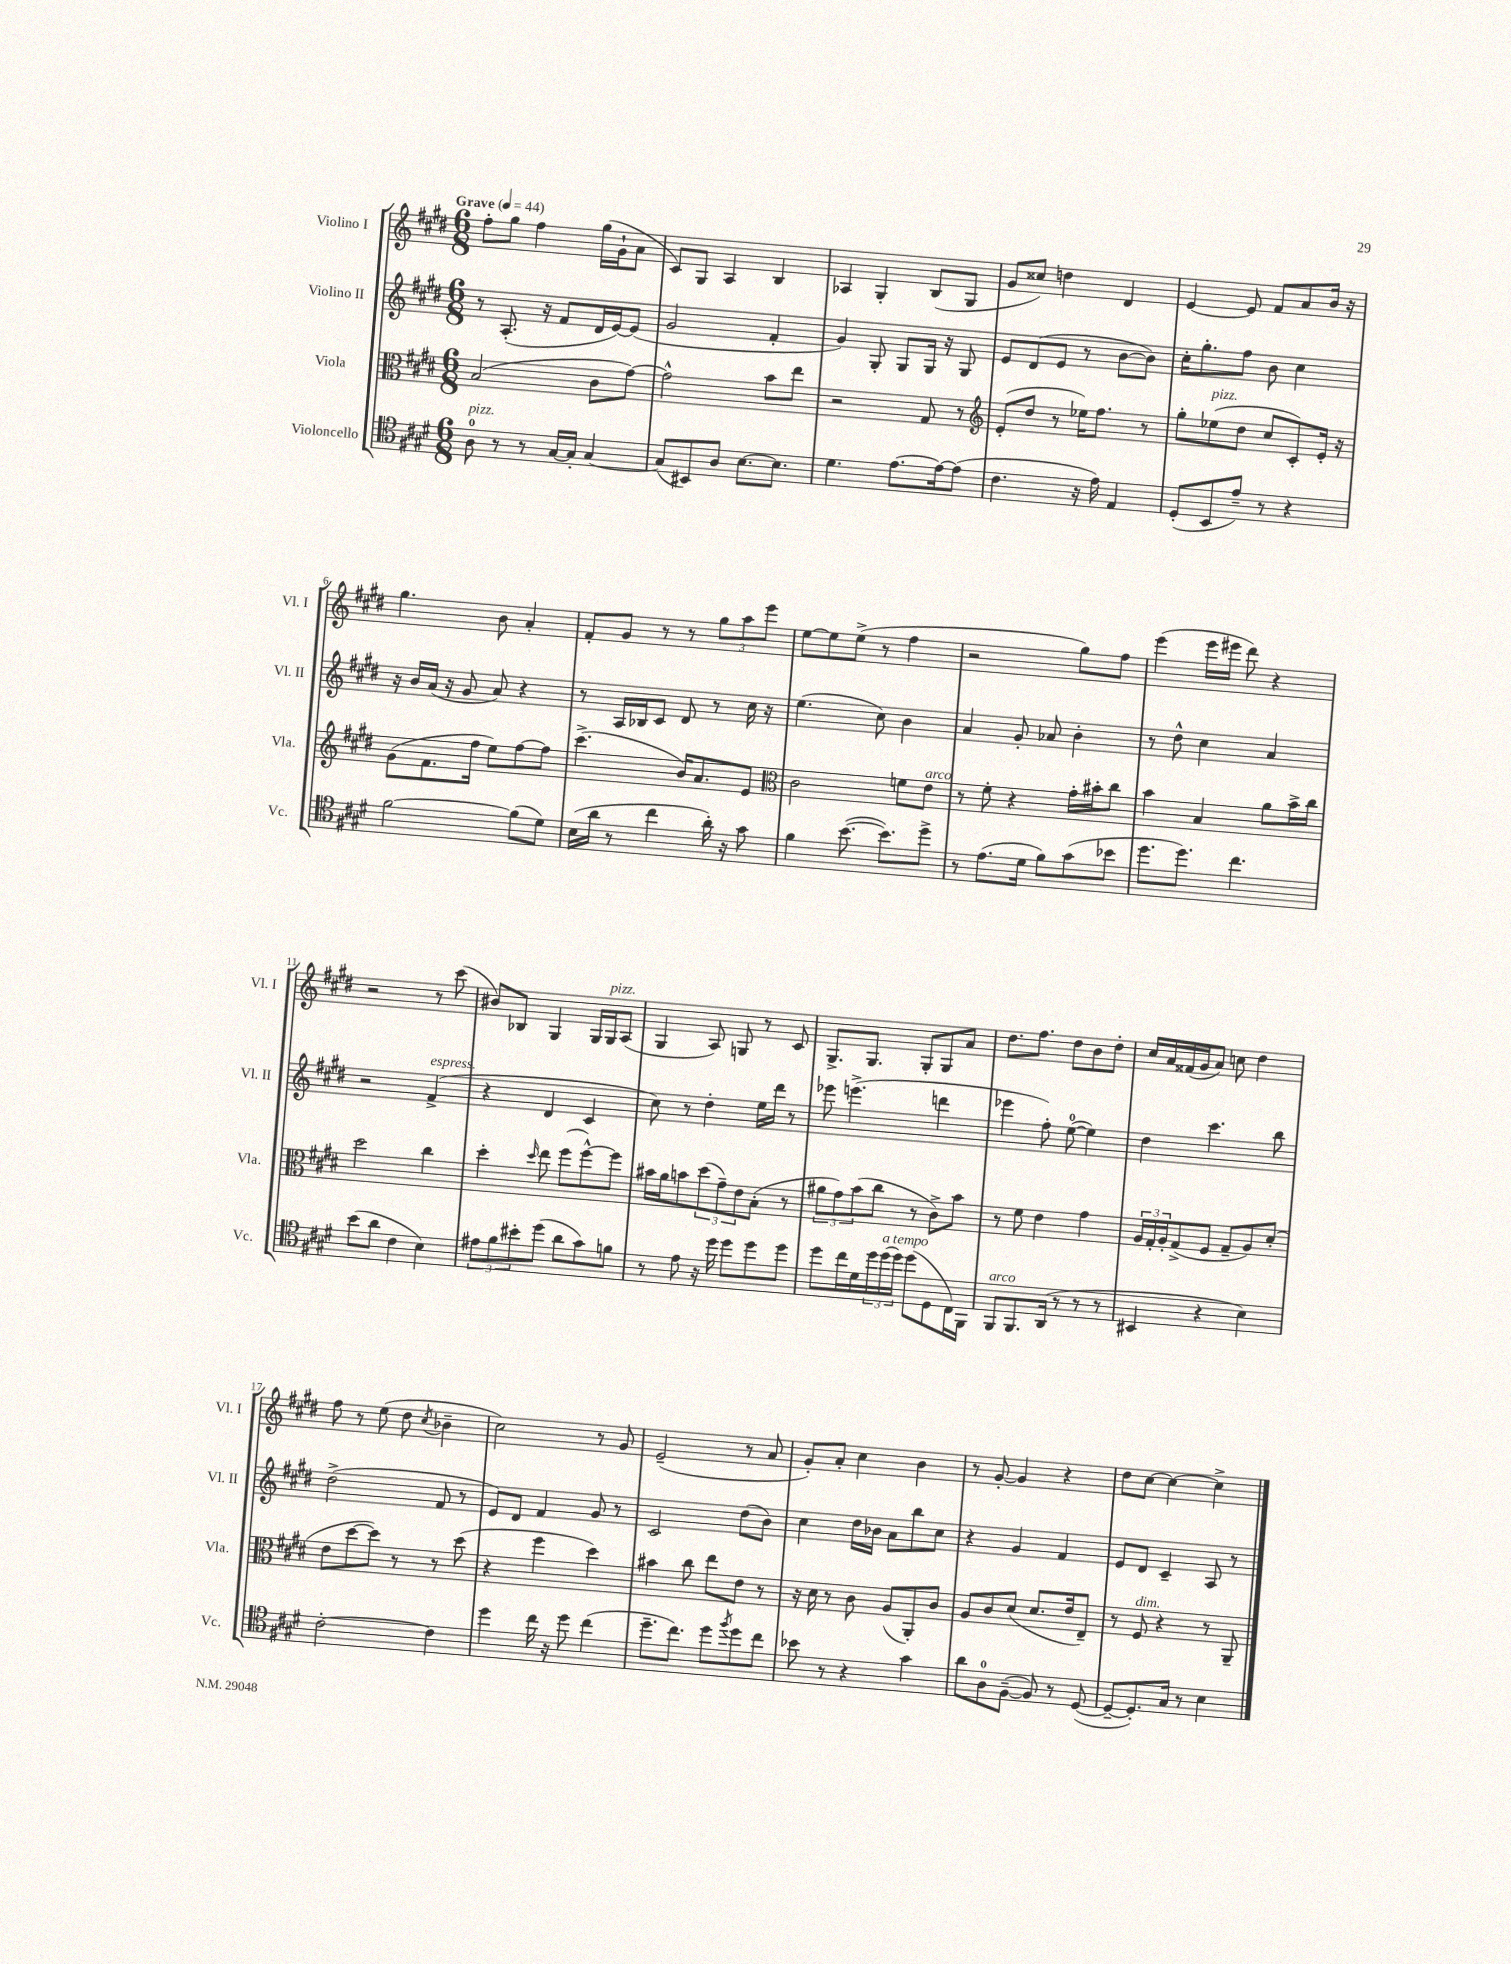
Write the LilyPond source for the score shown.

<<
\new StaffGroup <<
\new Staff = "s0" \with { instrumentName = "Violino I" shortInstrumentName = "Vl. I" } {
    \clef treble \key e \major \numericTimeSignature \time 6/8 \tempo "Grave" 4 = 44
    fis''8-. gis''8 fis''4 gis''16( gis'16-! a'8 |
    cis'8) gis8 a4 b4 |
    aes4 gis4-. b8( gis8 |
    gis'8 cisis''8) d''4 dis'4 |
    e'4~ e'8 fis'8 a'8 b'16 r16 |
    gis''4. b'8 a'4-. |
    fis'8-. gis'8 r8 r8 \tuplet 3/2 { gis''8 a''8 e'''8 } |
    e''8~ e''8 e''8->( r8 fis''4 |
    r2 gis''8) fis''8 |
    e'''4( e'''16 eis'''16 dis'''8) r4 |
    r2 r8 cis'''8( |
    bis'8) bes8 gis4 gis16 gis16^\markup { \italic "pizz." } a8( |
    gis4 a8) g8 r8 cis'8 |
    gis8.-> gis8. gis8-. gis8 a'8 |
    dis''8. fis''8. dis''8 b'8 dis''8-. |
    cis''16 a'16 fisis'16( gis'16 a'8) c''8 dis''4 |
    fis''8 r8 e''8( dis''8 \acciaccatura { cis''8 } bes'4-- |
    cis''2) r8 gis'8 |
    e'2--( r8 a'8 |
    gis'8-.) a'8-. cis''4 b'4 |
    r8 gis'8~-. gis'4 r4 |
    dis''8 cis''8~ cis''4~ cis''4-> \bar "|." |
}
\new Staff = "s1" \with { instrumentName = "Violino II" shortInstrumentName = "Vl. II" } {
    \clef treble \key e \major \numericTimeSignature \time 6/8
    r8 a8.-.( r16 fis'8 dis'16 e'16~) e'8( |
    gis'2 fis'4-. |
    gis'4) gis8-. gis8 gis16 r16 gis8 |
    e'8 dis'8( e'8 r8 b'8~ b'8) |
    cis''16-. gis''8.-. fis''8 b'8 cis''4 |
    r16 b'16 a'16( r16 gis'8 a'8) r4 |
    r8 a16 bes16 cis'8 dis'8 r8 cis''16 r16 |
    e''4.( cis''8) b'4 |
    a'4 gis'8-. aes'8 b'4-. |
    r8 dis''8-^ cis''4 a'4 |
    r2 fis'4->^\markup { \italic "espress." }( |
    r4 dis'4 cis'4 |
    cis''8) r8 dis''4-. e''16 dis'''16 r8 |
    ees'''8 e'''4.->( d'''4 |
    ees'''4 fis''8-.) e''8-0~( e''4) |
    dis''4 cis'''4. b''8 |
    dis''2->( fis'8 r8 |
    e'8) dis'8 fis'4 gis'8 r8 |
    cis'2 dis''8( b'8) |
    cis''4 dis''16 bes'16 a'8 b''8 cis''8 |
    r4 gis'4 fis'4 |
    e'8 dis'8 cis'4-- a8 r8 \bar "|." |
}
\new Staff = "s2" \with { instrumentName = "Viola" shortInstrumentName = "Vla." } {
    \clef alto \key e \major \numericTimeSignature \time 6/8
    b2( cis'8 gis'8~) |
    gis'2-^ b'8 e''8 |
    r2 gis8 r8 |
    \clef treble e'8-.( dis''8 r8 ees''16) fis''8. r8 |
    gis''8-. ees''8^\markup { \italic "pizz." }( dis''8 cis''8 cis'8-.) e'16-. r16 |
    gis'8( fis'8. fis''16 e''8) fis''8~ fis''8 |
    cis'''4.->( b'16) a'8. e'8 |
    \clef alto cis'2 f'8 e'8^\markup { \italic "arco" } |
    r8 fis'8-. r4 gis'16-. bis'16-. cis''8 |
    b'4 b4 a'8 b'16-> cis''16 |
    dis''2 cis''4 |
    dis''4-. \grace { dis''16 } e''8 fis''8( fis''8~-^) fis''8 |
    bis'16 a'16 b'8 \tuplet 3/2 { dis''8( gis'8--) e'8 } b8-.( r8 |
    \tuplet 3/2 { ais'8 gis'8) b'8( } cis''8 r8 cis'8->) b'8 |
    r8 fis'8 e'4 gis'4 |
    \tuplet 3/2 { a16 gis16-. a16-. } gis8->( fis8 gis8-- a8) dis'8-.( |
    e'8 dis''8~ dis''8) r8 r8 dis''8( |
    r4 fis''4 dis''4) |
    bis'4 cis''8 e''8 e'8 r8 |
    r16 dis'16 r8 cis'8 a8( a,8-.) cis'8 |
    a8 cis'8 dis'8( dis'8. e'16 e8--) |
    r8 fis8^\markup { \italic "dim." } r4 r8 a,8-- \bar "|." |
}
\new Staff = "s3" \with { instrumentName = "Violoncello" shortInstrumentName = "Vc." } {
    \clef tenor \key e \major \numericTimeSignature \time 6/8
    a8-0^\markup { \italic "pizz." } r8 r8 gis16~ gis16-. gis4~ |
    gis8( bis,8) a8 b8.~ b8. |
    dis'4. e'8.~ e'16~ e'8( |
    cis'4. r16 e'16) e4 |
    dis8-.( b,8 e'8--) r8 r4 |
    fis'2~ fis'8( dis'8) |
    b16( a'16 r8 cis''4 a'16-.) r16 gis'8 |
    fis'4 b'8.~( b'8.) dis''8-> |
    r8 e'8.( dis'16 fis'8) gis'8( bes'8 |
    dis''8. dis''8.) cis''4. |
    b'8( a'8 cis'4 b4) |
    \tuplet 3/2 { eis'8 fis'8 bis'8-. } dis''8( a'8 gis'8) f'8 |
    r8 e'8 r16 dis''16 dis''8 dis''8 dis''8 |
    dis''8 cis''16 dis'16 \tuplet 3/2 { dis''16 dis''16^\markup { \italic "a tempo" }( dis''16) } dis''8( dis8 cis16) fis,16 |
    fis,8^\markup { \italic "arco" } fis,8. a,16( r8 r8 r8 |
    bis,4 r4 b4) |
    cis'2~-. cis'4 |
    dis''4 cis''16 r16 dis''8 cis''4( |
    dis''8.-- cis''8.) dis''8 \acciaccatura { fis''8 } dis''8 cis''8 |
    bes'8 r8 r4 gis'4 |
    a'8 a8-0 fis8~--( fis8) r8 dis8~( |
    dis8~-- dis8.-.) gis16 r8 b4 \bar "|." |
}
>>
>>
